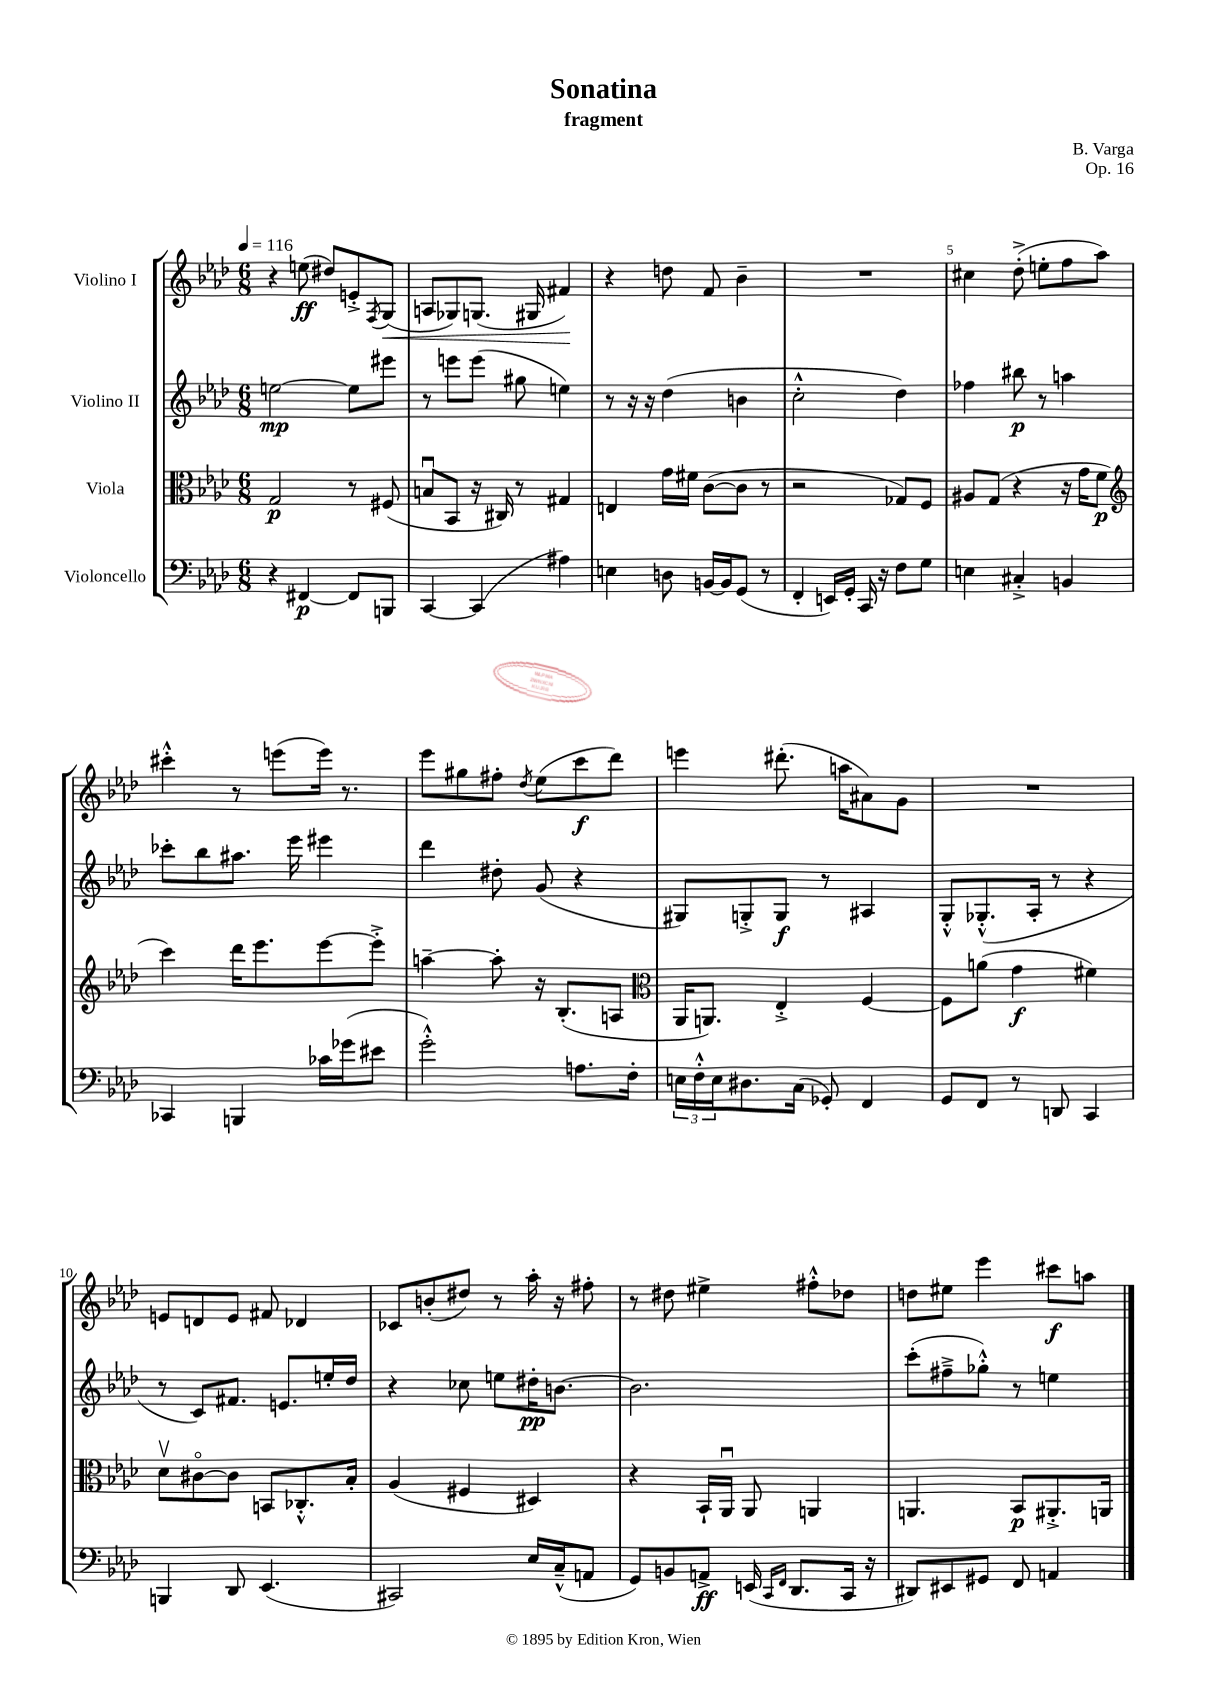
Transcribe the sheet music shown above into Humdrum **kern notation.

**kern	**dynam	**kern	**dynam	**kern	**dynam	**kern	**dynam
*part4	*part4	*part3	*part3	*part2	*part2	*part1	*part1
*staff4	*staff4	*staff3	*staff3	*staff2	*staff2	*staff1	*staff1
*I"Violoncello	*	*I"Viola	*	*I"Violino II	*	*I"Violino I	*
*clefF4	*	*clefC3	*	*clefG2	*	*clefG2	*
*k[b-e-a-d-]	*	*k[b-e-a-d-]	*	*k[b-e-a-d-]	*	*k[b-e-a-d-]	*
*M6/8	*	*M6/8	*	*M6/8	*	*M6/8	*
*MM116	*	*MM116	*	*MM116	*	*MM116	*
=1	=1	=1	=1	=1	=1	=1	=1
4r	.	2G/	p	[2een\	mp	4r	.
[4FF#X/	p	.	.	.	.	(8een\	ff
.	.	.	.	.	.	8dd#X/L)	.
8FF#/L]	.	8r	.	8ee\L]	.	8en'^/	.
.	.	.	.	.	.	8qF/	.
!	!	!	!	!	!	!	!LO:HP:b
8BBBn/J	.	(8F#X/	.	8eee#X\J	.	(8G/J	<
=2	=2	=2	=2	=2	=2	=2	=2
[4CC/	.	8Bnu/L	.	8r	.	8An/L	.
.	.	8BB-/J	.	8eeen\L	.	8G-X/)	.
(4CC/]	.	16r	.	(8eee\J	.	(8.Gn/J	.
.	.	16C#X/)	.	.	.	.	.
.	.	8r	.	8gg#X\	.	.	.
.	.	.	.	.	.	16G#X/	.
4A#X\)	.	4G#X/	.	4een\)	.	4f#X/)	.
.	.	.	.	.	.	.	[
=3	=3	=3	=3	=3	=3	=3	=3
4En\	.	4En/	.	8r	.	4r	.
.	.	.	.	16r	.	.	.
.	.	.	.	16r	.	.	.
8Dn\	.	16g\LL	.	(4dd-\	.	8ddn\	.
.	.	16f#X\JJ	.	.	.	.	.
[16BBn/LL	.	([8c\L	.	.	.	8f/	.
16BB/J]	.	.	.	.	.	.	.
(8GG/J	.	8c\J]	.	4bn\	.	4b-~\	.
8r	.	8r	.	.	.	.	.
=4	=4	=4	=4	=4	=4	=4	=4
4FF'/	.	2r	.	2cc'^^\	.	2.r	.
16EEn/LL)	.	.	.	.	.	.	.
16GG'/JJ	.	.	.	.	.	.	.
16CC/	.	.	.	.	.	.	.
16r	.	.	.	.	.	.	.
8F\L	.	8G-X/L)	.	4dd-\)	.	.	.
8G\J	.	8F/J	.	.	.	.	.
=5	=5	=5	=5	=5	=5	=5	=5
4En\	.	8A#X/L	.	4ff-X\	.	4cc#X\	.
.	.	(8G/J	.	.	.	.	.
4C#X'^/	.	4r	.	8bb#X\	p	(8dd-'^\	.
.	.	.	.	8r	.	8een'\L	.
4BBn/	.	16r	.	4aan\	.	8ff\	.
.	.	16g\KL	.	.	.	.	.
.	.	8f\J	p	.	.	8aa-\J)	.
!!LO:LB:g=z
=6	=6	=6	=6	=6	=6	=6	=6
*	*	*clefG2	*	*	*	*	*
4CC-X/	.	4ccc\)	.	8ccc-X'\L	.	4ccc#X'^^\	.
.	.	.	.	8bb-\	.	.	.
4BBBn/	.	16ddd-\KL	.	8.aa#X\J	.	8r	.
.	.	8.eee-\	.	.	.	.	.
.	.	.	.	.	.	(8eeen\L	.
.	.	.	.	16eee-\	.	.	.
16c-X\LL	.	[8eee-\	.	4eee#X\	.	16eee\Jk)	.
(16g-X\J	.	.	.	.	.	8.r	.
8e#X\J	.	8eee-'^\J]	.	.	.	.	.
=7	=7	=7	=7	=7	=7	=7	=7
2g'^^\)	.	[4aan~\	.	4ddd-\	.	8eee-\L	.
.	.	.	.	.	.	8gg#X\	.
.	.	8aa'\]	.	8dd#X'\	.	8ff#X'\J	.
.	.	.	.	.	.	8qdd-/	.
.	.	16r	.	(8g/	.	(8ee-\L	.
.	.	(8.B-'/L	.	.	.	.	.
8.An\L	.	.	.	4r	.	8ccc\	f
.	.	8An/J	.	.	.	8ddd-\J)	.
16F'\Jk	.	.	.	.	.	.	.
=8	=8	=8	=8	=8	=8	=8	=8
*	*	*clefC3	*	*	*	*	*
24En\LL	.	16AA-/KL	.	8G#X/L)	.	4eeen\	.
24F'^^\	.	.	.	.	.	.	.
.	.	8.AAn/J)	.	.	.	.	.
24E\J	.	.	.	.	.	.	.
8.D#X\	.	.	.	8Gn'^/	.	.	.
.	.	4E-'^/	.	8G/J	f	(8.ddd#X'\	.
(16C\Jk	.	.	.	.	.	.	.
8GG-X'/)	.	.	.	8r	.	.	.
.	.	.	.	.	.	16aan\KL	.
4FF/	.	[4F/	.	4A#X/	.	8a#X\)	.
.	.	.	.	.	.	8g\J	.
=9	=9	=9	=9	=9	=9	=9	=9
8GG/L	.	8F\L]	.	8G'^^/L	.	2.r	.
8FF/J	.	(8an\J	.	(8.G-X'^^/	.	.	.
8r	.	4g\	f	.	.	.	.
.	.	.	.	16A-'/Jk	.	.	.
8DDn/	.	.	.	8r	.	.	.
4CC/	.	4f#X\)	.	4r	.	.	.
!!LO:LB:g=z
=10	=10	=10	=10	=10	=10	=10	=10
4BBBn/	.	8d-v\L	.	8r	.	8en/L	.
.	.	[8c#X\	.	8c/L)	.	8dn/	.
8DD-/	.	8c#\J]	.	8.f#X/J	.	8e/J	.
(4.EE-/	.	8BBn/L	.	.	.	8f#X/	.
.	.	.	.	8.en/L	.	.	.
.	.	8.C-X'^^/	.	.	.	4d-X/	.
.	.	.	.	16een'/L	.	.	.
.	.	16B-'/Jk	.	16dd-/JJ	.	.	.
=11	=11	=11	=11	=11	=11	=11	=11
2CC#X/)	.	(4A-/	.	4r	.	8c-X/L	.
.	.	.	.	.	.	(8bn'/	.
.	.	4F#X/	.	8cc-X\	.	8dd#X/J)	.
.	.	.	.	8een\L	.	8r	.
16E-/LL	.	4D#X/)	.	16dd#X'\K	pp	16aa-'\	.
(16C~^^/J	.	.	.	[8.bn\J	.	16r	.
8AAn/J	.	.	.	.	.	8ff#X'\	.
=12	=12	=12	=12	=12	=12	=12	=12
8GG/L)	.	4r	.	2.b\]	.	8r	.
8BBn/	.	.	.	.	.	8dd#X\	.
8AAn^/J	ff	16BB-`/LL	.	.	.	4ee#X^\	.
.	.	16AA-u/JJ	.	.	.	.	.
(16EEn/	.	8AA-/	.	.	.	.	.
16qqCC/LL	.	.	.	.	.	.	.
16qqFF/JJ	.	.	.	.	.	.	.
8.DD-/L	.	.	.	.	.	.	.
.	.	4AAn/	.	.	.	8ff#X'^^\L	.
16CC/Jk	.	.	.	.	.	8dd-X\J	.
16r	.	.	.	.	.	.	.
=13	=13	=13	=13	=13	=13	=13	=13
8DD#X/L)	.	4.AAn/	.	(8ccc'\L	.	8ddn\L	.
8EE#X/	.	.	.	8ff#X~^\	.	8ee#X\J	.
8GG#X/J	.	.	.	8gg-X'^^\J)	.	4eee-\	.
8FF/	.	8BB-/L	p	8r	.	.	.
4AAn/	.	8.AA#X'^/	.	4een\	.	8ccc#X\L	f
.	.	.	.	.	.	8aan\J	.
.	.	16AAn/Jk	.	.	.	.	.
==	==	==	==	==	==	==	==
*-	*-	*-	*-	*-	*-	*-	*-
